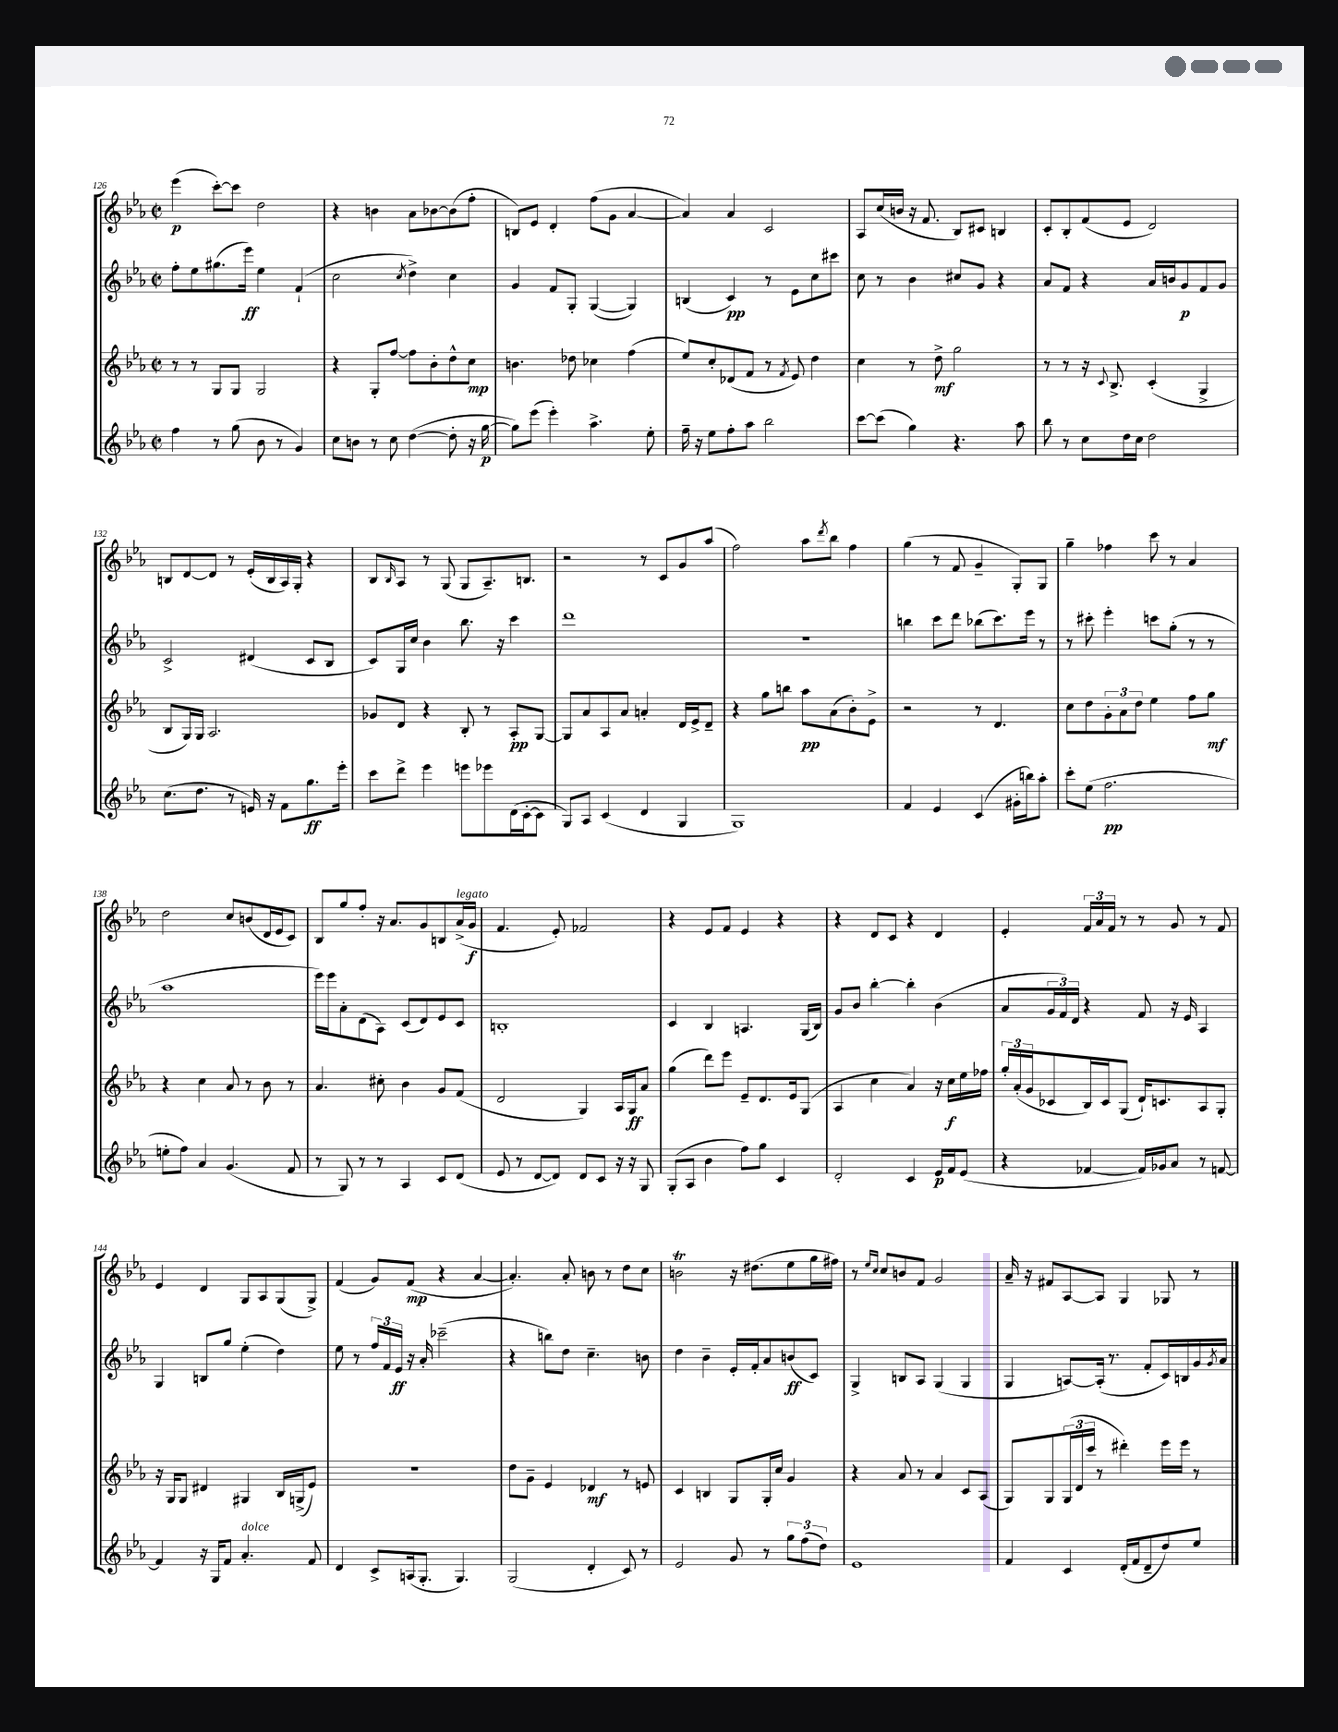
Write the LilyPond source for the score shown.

<<
\new StaffGroup <<
\new Staff = "s0" {
    \clef treble \key ees \major \defaultTimeSignature \time 2/2
    ees'''4\p( c'''8~-.) c'''8 d''2 |
    r4 b'4 aes'8 bes'8~ bes'8( f''8-. |
    b8) ees'8 d'4-. f''8( g'8 aes'4~ |
    aes'4) aes'4 c'2 |
    aes8 c''16( b'16 r16 f'8. bes8) cis'8 b4 |
    c'8-. bes8-. f'8( ees'8 d'2) |
    b8 d'8~ d'8 r8 ees'16-.( b16 aes16) g16-. r4 |
    bes8 \grace { bes16 } aes8 r8 g8( g8 aes8.--) b8. |
    r2 r8 c'8 g'8 aes''8( |
    f''2) aes''8 \acciaccatura { d'''8 } bes''8 f''4 |
    g''4( r8 f'8 g'4-- g8-.) g8 |
    g''4-- fes''4 c'''8 r8 aes'4 |
    d''2 c''8 b'8( d'16 ees'16 c'8) |
    bes8 g''8 f''8-. r16 aes'8. g'8 b8 aes'16->^\markup { \italic "legato" }( g'16\f |
    f'4. ees'8-.) fes'2 |
    r4 ees'8 f'8 ees'4 r4 |
    r4 d'8 c'8 r4 d'4 |
    ees'4-. \tuplet 3/2 { f'16 aes'16 f'16 } r8 r8 g'8 r8 f'8 |
    ees'4 d'4 g8 aes8 g8( g8->) |
    f'4( g'8) f'8\mp( r4 aes'4~ |
    aes'4.-.) aes'8-. b'8 r8 d''8 c''8 |
    b'2\trill r16 dis''8.( ees''8 g''16 fis''16) |
    r8 \grace { ees''16 c''16 } c''8 b'8 f'8 g'2 |
    aes'16-- r16 fis'8 aes8~ aes8 g4 ges8 r8 \bar "|." |
}
\new Staff = "s1" {
    \clef treble \key ees \major \defaultTimeSignature \time 2/2
    f''8-. ees''8 gis''8.( ees'''16\ff) ees''4 f'4-!( |
    c''2 \acciaccatura { c''8 } d''4->) c''4 |
    g'4 f'8 g8-. g4~( g4) |
    b4( c'4\pp) r8 ees'8 c''8 cis'''8 |
    c''8 r8 bes'4 cis''8 g'8 r4 |
    aes'8 f'8 r4 aes'16 b'16 g'8\p f'8 g'8 |
    c'2-> dis'4( c'8 bes8 |
    c'8) g16 c''16 bes'4 bes''8. r16 c'''4 |
    d'''1 |
    R1 |
    b''4 c'''8 d'''8 bes''8( c'''8.) ees'''16 r8 |
    r8 cis'''8-. ees'''4-. c'''8 g''8-.( r8 r8 |
    aes''1 |
    ees'''16) ees'''16 aes'8-. d'8( aes8) c'8( d'8) ees'8 c'8 |
    b1-. |
    c'4 bes4 a4. g16( bes16) |
    g'8 bes'8 bes''4~-. bes''4-. bes'4( |
    aes'8 \tuplet 3/2 { g'16 f'16) d'16 } r4 f'8 r16 ees'16 aes4 |
    g4 b8 g''8 ees''4-.( d''4) |
    ees''8 r8 \tuplet 3/2 { f''16 f'16 ees'16\ff } r16 aes'16-. ces'''2--( |
    r4 b''8) d''8 c''4.-- b'8 |
    d''4 bes'4-- ees'16-. f'16-. aes'8 b'8\ff( c'8) |
    g4-> b8 aes8 g4( g4 |
    g4 a8~) a16-.( r8. f'8-. c'16) b16 g'16 \acciaccatura { g'8 } aes'16 \bar "|." |
}
\new Staff = "s2" {
    \clef treble \key ees \major \defaultTimeSignature \time 2/2
    r8 r8 g8 g8 g2 |
    r4 g8-. f''8~ f''8 bes'8-. d''8-^ c''8\mp |
    b'4. des''8 ces''4 f''4( |
    ees''8) c''8-. des'8( f'8 r8 \acciaccatura { f'8 } ees'8) d''4 |
    c''4 r8 d''8->\mf g''2 |
    r8 r8 r16 \appoggiatura { c'8 } bes8.-> c'4-.( g4-> |
    bes8 g16) g16 aes2. |
    ges'8 d'8 r4 bes8-. r8 aes8-.\pp g8~ |
    g8 aes'8 aes8 aes'8 a'4-. d'16 ees'16-> d'8-- |
    r4 g''8 b''8 aes''8\pp aes'8( bes'8-.) ees'8-> |
    r2 r8 d'4. |
    c''8 d''8 \tuplet 3/2 { g'8-. aes'8 d''8 } ees''4 f''8 g''8\mf |
    r4 c''4 aes'8 r8 bes'8 r8 |
    aes'4. cis''8-. bes'4 g'8 f'8( |
    d'2 g4) aes16 g16\ff aes'8 |
    g''4( d'''8) ees'''8 ees'8-- d'8. ees'16 g8( |
    aes4 c''4 aes'4) r16 c''16\f ees''16 fes''16 |
    \tuplet 3/2 { g''16-. aes'16-.( g'16 } ces'8 bes16) ces'16 g8( d'16-!) c'8. aes8 g8-. |
    r16 g16 g8 dis'4 gis4 bes16 g16->( ees'8) |
    R1 |
    d''8 g'8-- ees'4 des'4\mf r8 e'8 |
    c'4 b4 g8 g16-. c''16 g'4 |
    r4 aes'8 r8 aes'4 c'8 aes8( |
    g8) g8 \tuplet 3/2 { g16( d'16 c'''16 } r8 dis'''4-.) ees'''16 ees'''16 r8 \bar "|." |
}
\new Staff = "s3" {
    \clef treble \key ees \major \defaultTimeSignature \time 2/2
    f''4 r8 g''8( bes'8 r8 g'4) |
    c''8 b'8 r8 c''8 d''4~( d''8-. r16 g''16~\p |
    g''8) ees'''8( ees'''4-.) aes''4.-> ees''8-. |
    f''16-- r16 ees''8 f''8-. aes''8 bes''2 |
    c'''8~ c'''8( g''4) r4. aes''8 |
    bes''8 r8 c''8 d''16 c''16 d''2 |
    c''8.( d''8. r8 e'16) r16 f'8 g''8.\ff ees'''16-. |
    c'''8 d'''8-> ees'''4 e'''8 ees'''8 d'16( c'16~-. c'8 |
    g8) aes8 c'4( d'4 g4 |
    g1) |
    f'4 ees'4 c'4( gis'16-. b''16) aes''8-. |
    c'''8-. ees''8( f''2.\pp |
    e''8-. f''8) aes'4 g'4.( f'8 |
    r8 g8) r8 r8 aes4 c'8 d'8( |
    ees'8 r8 d'8~ d'8) d'8 c'8 r16 r16 g8 |
    g8-.( aes8 bes'4 f''8) g''8 c'4 |
    d'2-. c'4 ees'16\p f'16 ees'8( |
    r4 fes'4~ fes'16) ges'16 aes'8 r8 f'8~ |
    f'4 r16 g16 f'8 aes'4.-.^\markup { \italic "dolce" } f'8 |
    d'4 c'8-> a16( g8.-. g4.) |
    g2( d'4-. c'8) r8 |
    ees'2 g'8 r8 \tuplet 3/2 { g''8 f''8( d''8) } |
    ees'1 |
    f'4 c'4 d'16-.( f'16 d'8-- d''8) ees''8 \bar "|." |
}
>>
>>
\layout { \context { \Score currentBarNumber = #126 } }
